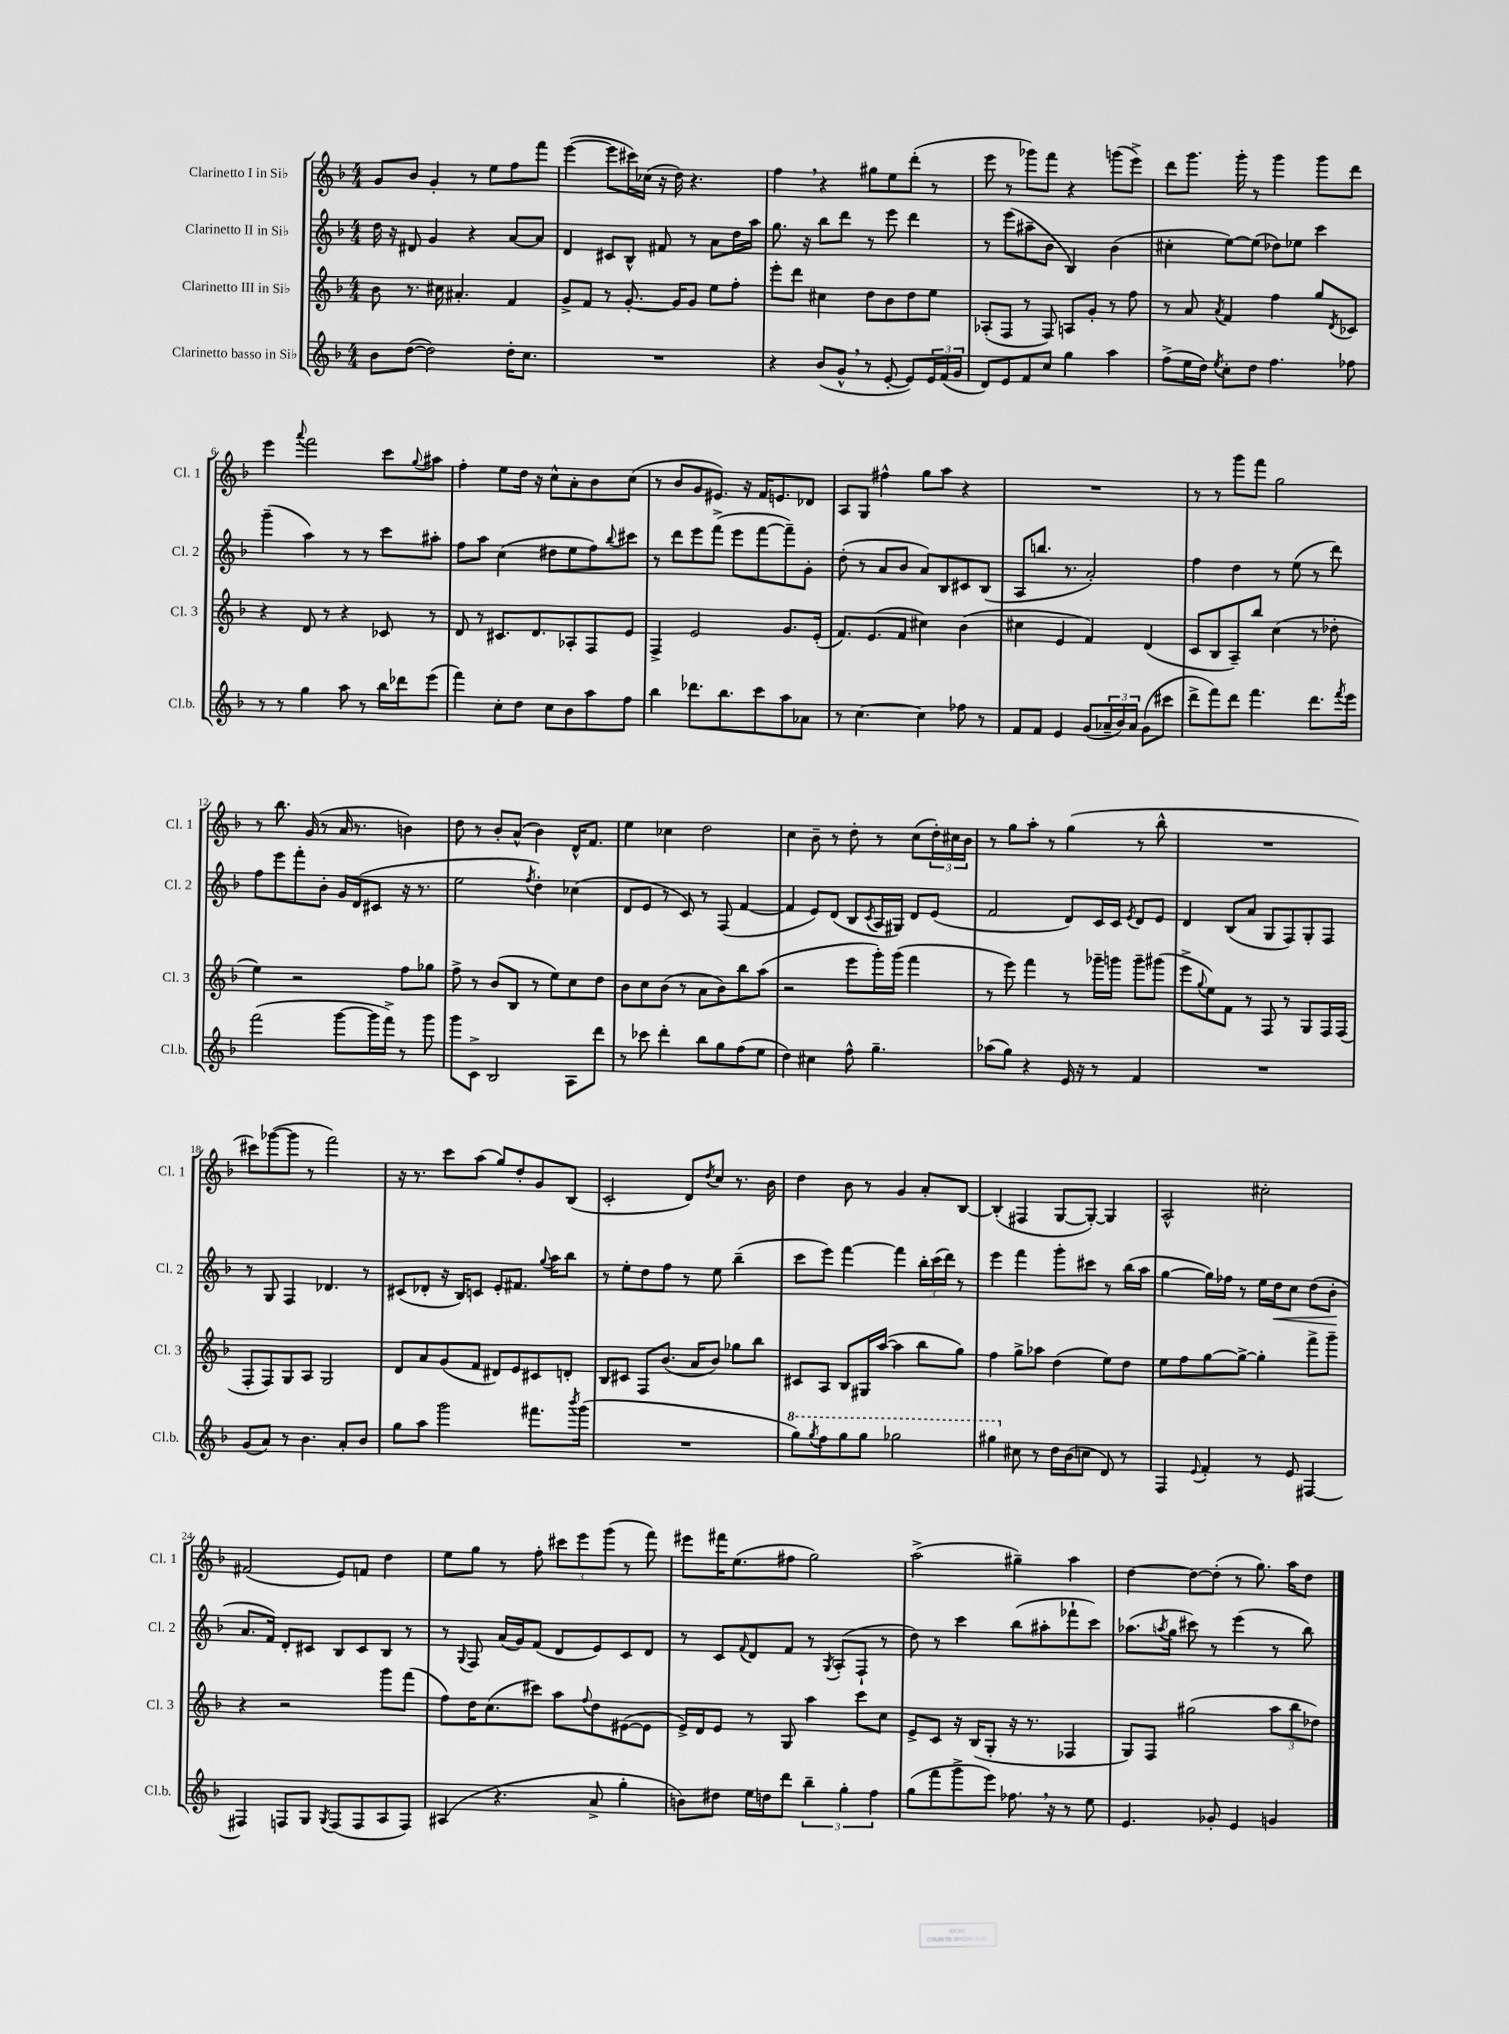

**kern	**kern	**kern	**dynam	**kern
*part4	*part3	*part2	*part2	*part1
*staff4	*staff3	*staff2	*staff2	*staff1
*I"Clarinetto basso in Si♭	*I"Clarinetto III in Si♭	*I"Clarinetto II in Si♭	*	*I"Clarinetto I in Si♭
*I'Cl.b.	*I'Cl. 3	*I'Cl. 2	*	*I'Cl. 1
*clefG2	*clefG2	*clefG2	*	*clefG2
*k[b-]	*k[b-]	*k[b-]	*	*k[b-]
*M4/4	*M4/4	*M4/4	*	*M4/4
=1	=1	=1	=1	=1
8b-\L	8b-\	16dd\	.	8g/L
.	.	16r	.	.
([8dd\J	8.r	8d#X/	.	8b-/J
2dd\])	.	4g/	.	4g'/
.	16cc#X\	.	.	.
.	4.a#X'/	.	.	.
.	.	4r	.	8r
.	.	.	.	8ee\L
16dd'\KL	4f/	[8a/L	.	8ff\
8.cc\J	.	.	.	.
.	.	8a/J]	.	8fff\J
=2	=2	=2	=2	=2
1r	8g^/L	4d/	.	([4eee\
.	8f/J	.	.	.
.	8r	8c#X/L	.	8eee\L]
.	[8.g'/	8B-^^/J	.	16ccc#X\L)
.	.	.	.	(16cc-X\JJ
.	.	8f#X/	.	16r
.	16g/KL]	.	.	16dd\)
.	8g/J	8r	.	4.r
.	8ee\L	8a\L	.	.
.	8ff'\J	16dd\L	.	.
.	.	16aa\JJ	.	.
=3	=3	=3	=3	=3
4r	8eee'\L	8.gg\	.	4ff,\
.	8ddd\J	.	.	.
.	.	16r	.	.
(8b-/L	4cc#X\	8bb-\L	.	4r
8g^^,/J	.	8ddd\J	.	.
8r	8dd\L	8r	.	8gg#X\L
[8e'/	8b-\	8eee\	.	8ee\
8e/L])	8dd\	4ddd\	.	(8ddd'\J
24e/L	8ee\J	.	.	8r
(24f/	.	.	.	.
24g/JJ	.	.	.	.
=4	=4	=4	=4	=4
8d/L)	(8A-X'/L	8r	.	8eee\
8e/	8F/J	(8eee\L	.	8r
8f/	8r	8aa#X~\	.	8ggg-X\L)
8cc/J	8F/)	8b-\J	.	8fff\J
4gg\	8An/L	4B-/)	.	4r
.	8g'/J	.	.	.
4aa\	8r	(4b-\	.	(8gggn\L
.	8ff\	.	.	8eee^\J)
=5	=5	=5	=5	=5
(8ff^\L	8r	4cc#X'\	.	8ddd\L
16ee\L	8a/	.	.	8.ggg\J
16dd\JJ)	.	.	.	.
8qee/	8qa/	.	.	.
8cc'\L	4f/	[8ee\L)	.	.
.	.	.	.	16ggg'\
8dd\J	.	(8ee\J]	.	8r
4.ff\	4ff\	8dd-X\L)	.	4ggg\
.	.	8ee-X\J	.	.
.	8gg/L	4ccc\	.	8ggg\L
.	8qd/	.	.	.
8ff-X\	8c-X/J	.	.	8ddd\J
!!LO:LB:g=z
=6	=6	=6	=6	=6
8r	4r	(4ggg~\	.	4eee\
8r	.	.	.	.
.	.	.	.	8qqaaa/
4gg\	8d/	4aa\)	.	2fff\
.	8r	.	.	.
8aa\	4r	8r	.	.
8r	.	8r	.	.
16bb-\LL	8c-X/	8ccc\L	.	8ccc\L
16ddd-X\J	.	.	.	.
.	.	.	.	8qqgg/
(8eee\J	8r	8aa#X'\J	.	8aa#X\J
=7	=7	=7	=7	=7
4fff\)	8d/	8ff\L	.	4ff'\
.	8r	8aa\J	.	.
8cc'\L	8.c#X/L	(4cc\	.	8ee\L
8dd\J	.	.	.	16dd\Jk
.	8.d/	.	.	16r
8cc\L	.	8dd#X\L	.	8cc^^\L
8b-\	8A-X'/	8ee\	.	8a'\
8aa\	8F/	8ff\)	.	8b-\
.	.	8qqbb-/	.	.
8ff\J	8e/J	8ccc#X\J	.	(8cc\J
=8	=8	=8	=8	=8
4bb-\	4F^/	8r	.	8r
.	.	8ddd\L	.	8b-/L
8.ddd-X\L	2e/	8eee\	.	8g/
.	.	(8fff^\J	.	8.e#X/J)
8.bb-\	.	.	.	.
.	.	8eee\L	.	.
.	.	.	.	16r
8ccc\	.	[8fff\	.	16f/KL
.	.	.	.	8.en/
8aa\	8.g/L	8fff~\])	.	.
8a-X\J	.	8g'\J	.	8d-X/J
.	(16e'/Jk	.	.	.
=9	=9	=9	=9	=9
8r	8.f/L)	(8dd'\	.	8A/L
[4.cc\	.	8r	.	8G/J
.	(8.e/	.	.	.
.	.	8a/L	.	4ff#X^^\
.	8f/J	8b-/J	.	.
4cc\]	4cc#X\)	8a/L)	.	8gg\L
.	.	8B-/	.	8aa\J
8ff-X\	(4b-\	8c#X/	.	4r
8r	.	(8B-/J	.	.
=10	=10	=10	=10	=10
8f/L	4cc#X\	8A/L	.	1r
8f/J	.	8.bbn/J	.	.
4e/	4e/	.	.	.
.	.	8.r	.	.
(8g/L	4f/)	2a'/)	.	.
24a-X~/L	.	.	.	.
24b-/)	.	.	.	.
24a-/JJ	.	.	.	.
(8g\L	(4d/	.	.	.
8ccc#X\J	.	.	.	.
=11	=11	=11	=11	=11
8ddd^\L	8c/L	4ff\	.	8r
8fff\)	8B-/	.	.	8r
8ddd\J	8A~/)	4dd\	.	8ggg\L
4.fff\	8bb-/J	.	.	8fff\J
.	(4cc\	8r	.	2gg\
.	.	(8ee\	.	.
8.ddd\L	8r	8r	.	.
.	8dd-X'\	8ddd\)	.	.
8qfff/	.	.	.	.
16eee\Jk	.	.	.	.
!!LO:LB:g=z
=12	=12	=12	=12	=12
(2fff\	4ee\)	8ff\L	.	8r
.	.	8eee\	.	8.bb-\
.	2r	8fff'\	.	.
.	.	.	.	(16g/
.	.	8b-'\J	.	8r
[8ggg\L	.	16g/LL	.	16a/
.	.	(16d/J	.	8.r
16ggg\L]	.	8c#X/J	.	.
16fff^\JJ)	.	.	.	.
8r	8ff\L	16r	.	4bn\)
.	.	8.r	.	.
8ggg\	8gg-X\J	.	.	.
=13	=13	=13	=13	=13
8ggg\L	8ff^\	2ee\	.	8dd\
8c^\J	8r	.	.	8r
2B-/	(8b-/L	.	.	8b-'/L
.	8B-/J	.	.	(8a^^/J
.	.	8qff/	.	.
.	8r	4dd'\)	.	4b-\)
.	8ee\L)	.	.	.
8A\L	8cc\	(4cc-X\	.	16d^^/KL
.	.	.	.	8.f/J
8ddd\J	8dd\J	.	.	.
=14	=14	=14	=14	=14
8r	8b-\L	8d/L	.	4ee\
8ccc-X\	8cc\	8e/J	.	.
4ddd'\	(8b-\J	8r	.	4cc-X\
.	8r	8c/)	.	.
8bb-\L	8a\L	8r	.	2dd\
8gg\	8b-\)	(8F/	.	.
(8ff\	8bb-\	[4f/	.	.
8ee\J	(8aa\J	.	.	.
=15	=15	=15	=15	=15
4dd\)	2r	4f/]	.	4cc\
4cc#X\	.	8e/L)	.	8b-~\
.	.	(8d/J	.	8r
8ff^^\	8eee\L	8B-/L	.	8dd'\
.	.	8qc/	.	.
4.gg~\	16ggg'\L)	16A/L	.	8r
.	(16ggg\JJ	16G#X/JJ)	.	.
.	4fff\	8d/L	.	(8cc\L
.	.	(8e/J	.	24dd'\L)
.	.	.	.	24cc#X\
.	.	.	.	24b-\JJ
=16	=16	=16	=16	=16
(8aa-X\L	8r	2f/	.	8r
8gg\J)	8eee\)	.	.	8gg\L
4r	4fff\	.	.	8aa'\J
.	.	.	.	8r
16e/	8r	8d/L)	.	(4gg\
16r	.	.	.	.
8r	16ggg-X~\LL	16c/L	.	.
.	16gggn\JJ	16c/JJ	.	.
.	.	8qe/	.	.
4f/	8ggg~\L	8d/L	.	8r
.	(8ggg#X\J	8e/J	.	8bb-^^\
=17	=17	=17	=17	=17
1r	8eee^\L	4d/	.	1r
.	8qqgg/	.	.	.
.	8ee\)	.	.	.
.	8f\J	(8B-/L	.	.
.	8r	8a/J	.	.
.	8F/	8G/L	.	.
.	8r	8F/)	.	.
.	8G/L	8G'/	.	.
.	16F/L	8F/J	.	.
.	(16F/JJ	.	.	.
!!LO:LB:g=z
=18	=18	=18	=18	=18
(8g/L	8F'/L	8r	.	8ccc#X\L)
8a/J)	8F/)	8G/	.	([8ggg-X\
8r	8G/	4F/	.	8ggg-\J]
4.b-\	8A/J	.	.	8r
.	2G/	4.d-X/	.	2fff\)
8a'/L	.	.	.	.
8b-/J	.	8r	.	.
=19	=19	=19	=19	=19
8gg\L	8d/L	(8c#X/L	.	16r
.	.	.	.	8.r
8aa\J	8a/	8d-X'/J	.	.
2ggg\	(8g/	16r	.	8ccc\L
.	.	16B-/KL)	.	.
.	8f/J	8cn/J	.	(8aa\J
.	8d#X/L)	8e'/L	.	8gg/L)
.	8e/	8.f#X/J	.	8dd'/
8.fff#X\L	8c#X/	.	.	8g/
.	.	8qqgg/	.	.
.	.	16aa\KL	.	.
.	8dn'/J	8bb-\J	.	(8B-/J
8qbbb-/	.	.	.	.
(16ggg\Jk	.	.	.	.
=20	=20	=20	=20	=20
1r	8B-/L	8r	.	2c'/
.	8c#X/J	8ee'\L	.	.
.	8F/L	8dd\	.	.
.	(8.b-/J	8ff\J	.	.
.	.	8r	.	8d/L)
.	16a/KL	.	.	.
.	.	.	.	8qdd/
.	8b-/J)	8ee\	.	8cc/J
.	8gg-X\L	(4bb-~\	.	8.r
.	8bb-\J	.	.	.
.	.	.	.	16b-\
=21	=21	=21	=21	=21
*8va	*	*	*	*
8ggg\L)	8c#X/L	8ccc\L	.	4dd\
8qggg/	.	.	.	.
8fff\	8A/J	8eee\J)	.	.
8ggg\	8B-/L	[4fff\	.	8b-\
8ggg\J	16G#X/L	.	.	8r
.	([16aa/JJ	.	.	.
2ggg-X\	4aa\]	4fff\]	.	4g/
.	8bb-\L	24bb-'\LL	.	8a'/L
.	.	(24ccc\	.	.
.	.	24ddd\JJ)	.	.
.	8gg\J)	8r	.	[8B-/J
=22	=22	=22	=22	=22
4ggg#X\	4ff\	4eee\	.	(4B-'/]
*X8va	*	*	*	*
8cc#X\	8gg^\L	4fff\	.	4F#X/
8r	8aa-X\J	.	.	.
16dd\LL	(4dd\	8ggg'\L	.	[8G/L
(16b-\J	.	.	.	.
8ccn\J	.	8ccc#X\J	.	8G'/J_)
8d/)	8ee\L)	8r	.	4G/]
8r	8dd\J	(16bb-\LL	.	.
.	.	16aa\JJ	.	.
=23	=23	=23	=23	=23
4F/	8ee\L	[4gg\	.	2A^^/
.	8ff\	.	.	.
8qqe/	.	.	.	.
4f'/	[8gg\	16gg\LL])	.	.
.	.	16ff-X\JJ	.	.
.	8gg^\J_	8r	.	.
8r	4gg'\]	16ee\LL	.	2cc#X'\
!	!	!	!LO:HP:b	!
.	.	16dd\J	<	.
8e/	.	8cc\J	.	.
[4F#X/	8fff^\L	(8dd\L	.	.
.	8ggg~\J	8b-'\J	.	.
.	.	.	[	.
!!LO:LB:g=z
=24	=24	=24	=24	=24
4F#X/]	4r	8.a/L	.	(2f#X/
.	.	16f/Jk)	.	.
8Fn/L	2r	8d'/L	.	.
8G/J	.	8c#X/J	.	.
8qG/	.	.	.	.
(8F/L	.	8B-/L	.	8e/L)
8F/	.	8c#/	.	8fn/J
8A/	8ggg\L	8B-/J	.	4dd\
8F/J)	(8fff\J	8r	.	.
=25	=25	=25	=25	=25
(4A#X/	8ff\L)	8r	.	8ee\L
.	.	8qqG/	.	.
.	16dd\K	8F/	.	8gg\J
.	(8.cc\	.	.	.
4.r	.	(16a/LL	.	8r
.	.	16g/J)	.	.
.	8ccc#X\J)	(8f/J	.	8ff'\
.	8aa\L	8d/L	.	12ccc#X\L
.	.	.	.	12eee\
.	8qqff/	.	.	.
8a^/	8dd\	8e/)	.	.
.	.	.	.	(12ggg\J
4gg'\	([8e#X\	8c/	.	8r
.	8e#\J]	8d/J	.	8fff\)
=26	=26	=26	=26	=26
8bn\L)	16e^/LL)	8r	.	8eee#X\L
.	16d/J	.	.	.
8dd#X\J	8e/J	8c/L	.	16fff#X\K
.	.	.	.	(8.ee\
.	.	8qqf/	.	.
16ee\LL	8r	8d/	.	.
16ddn\J	.	.	.	.
8ddd\J	8G/	8f/J	.	8ff#X\J
6bb-~\	4aa\	8r	.	2gg\)
.	.	8qG/	.	.
.	.	(8A'/L	.	.
6gg'\	.	.	.	.
.	8ccc\L	8F`/J	.	.
6ff\	.	.	.	.
.	8cc\J	8r	.	.
=27	=27	=27	=27	=27
(8gg\L	8e^/L	8dd\)	.	(2aa^\
8fff\	8c/J	8r	.	.
8ggg^\	16r	4ccc\	.	.
.	(16B-/KL	.	.	.
8eee\J)	8G'/J	.	.	.
8.ff-X,\	16r	(8bb-\L	.	4gg#X~\)
.	8.r	.	.	.
.	.	8aa#X'\	.	.
16r	.	.	.	.
8r	4F-X/	8fff-X`\	.	4aa\
8ee\	.	8ccc\J)	.	.
=28	=28	=28	=28	=28
4.e/	8G/L)	(8.aa-X\L	.	[4dd\
.	8F/J	.	.	.
.	.	8qaan/	.	.
.	.	16gg\Jk	.	.
.	(2gg#X\	8ccc#X\)	.	8dd\L_
8g-X'/	.	8r	.	(8dd'\J]
4e/	.	(4eee\	.	8r
.	.	.	.	8.gg\)
4gn/	12aa\L	8r	.	.
.	.	.	.	16aa\KL
.	12bb-\	.	.	.
.	.	8bb-\)	.	8dd\J
.	12dd-X\J)	.	.	.
==	==	==	==	==
*-	*-	*-	*-	*-
